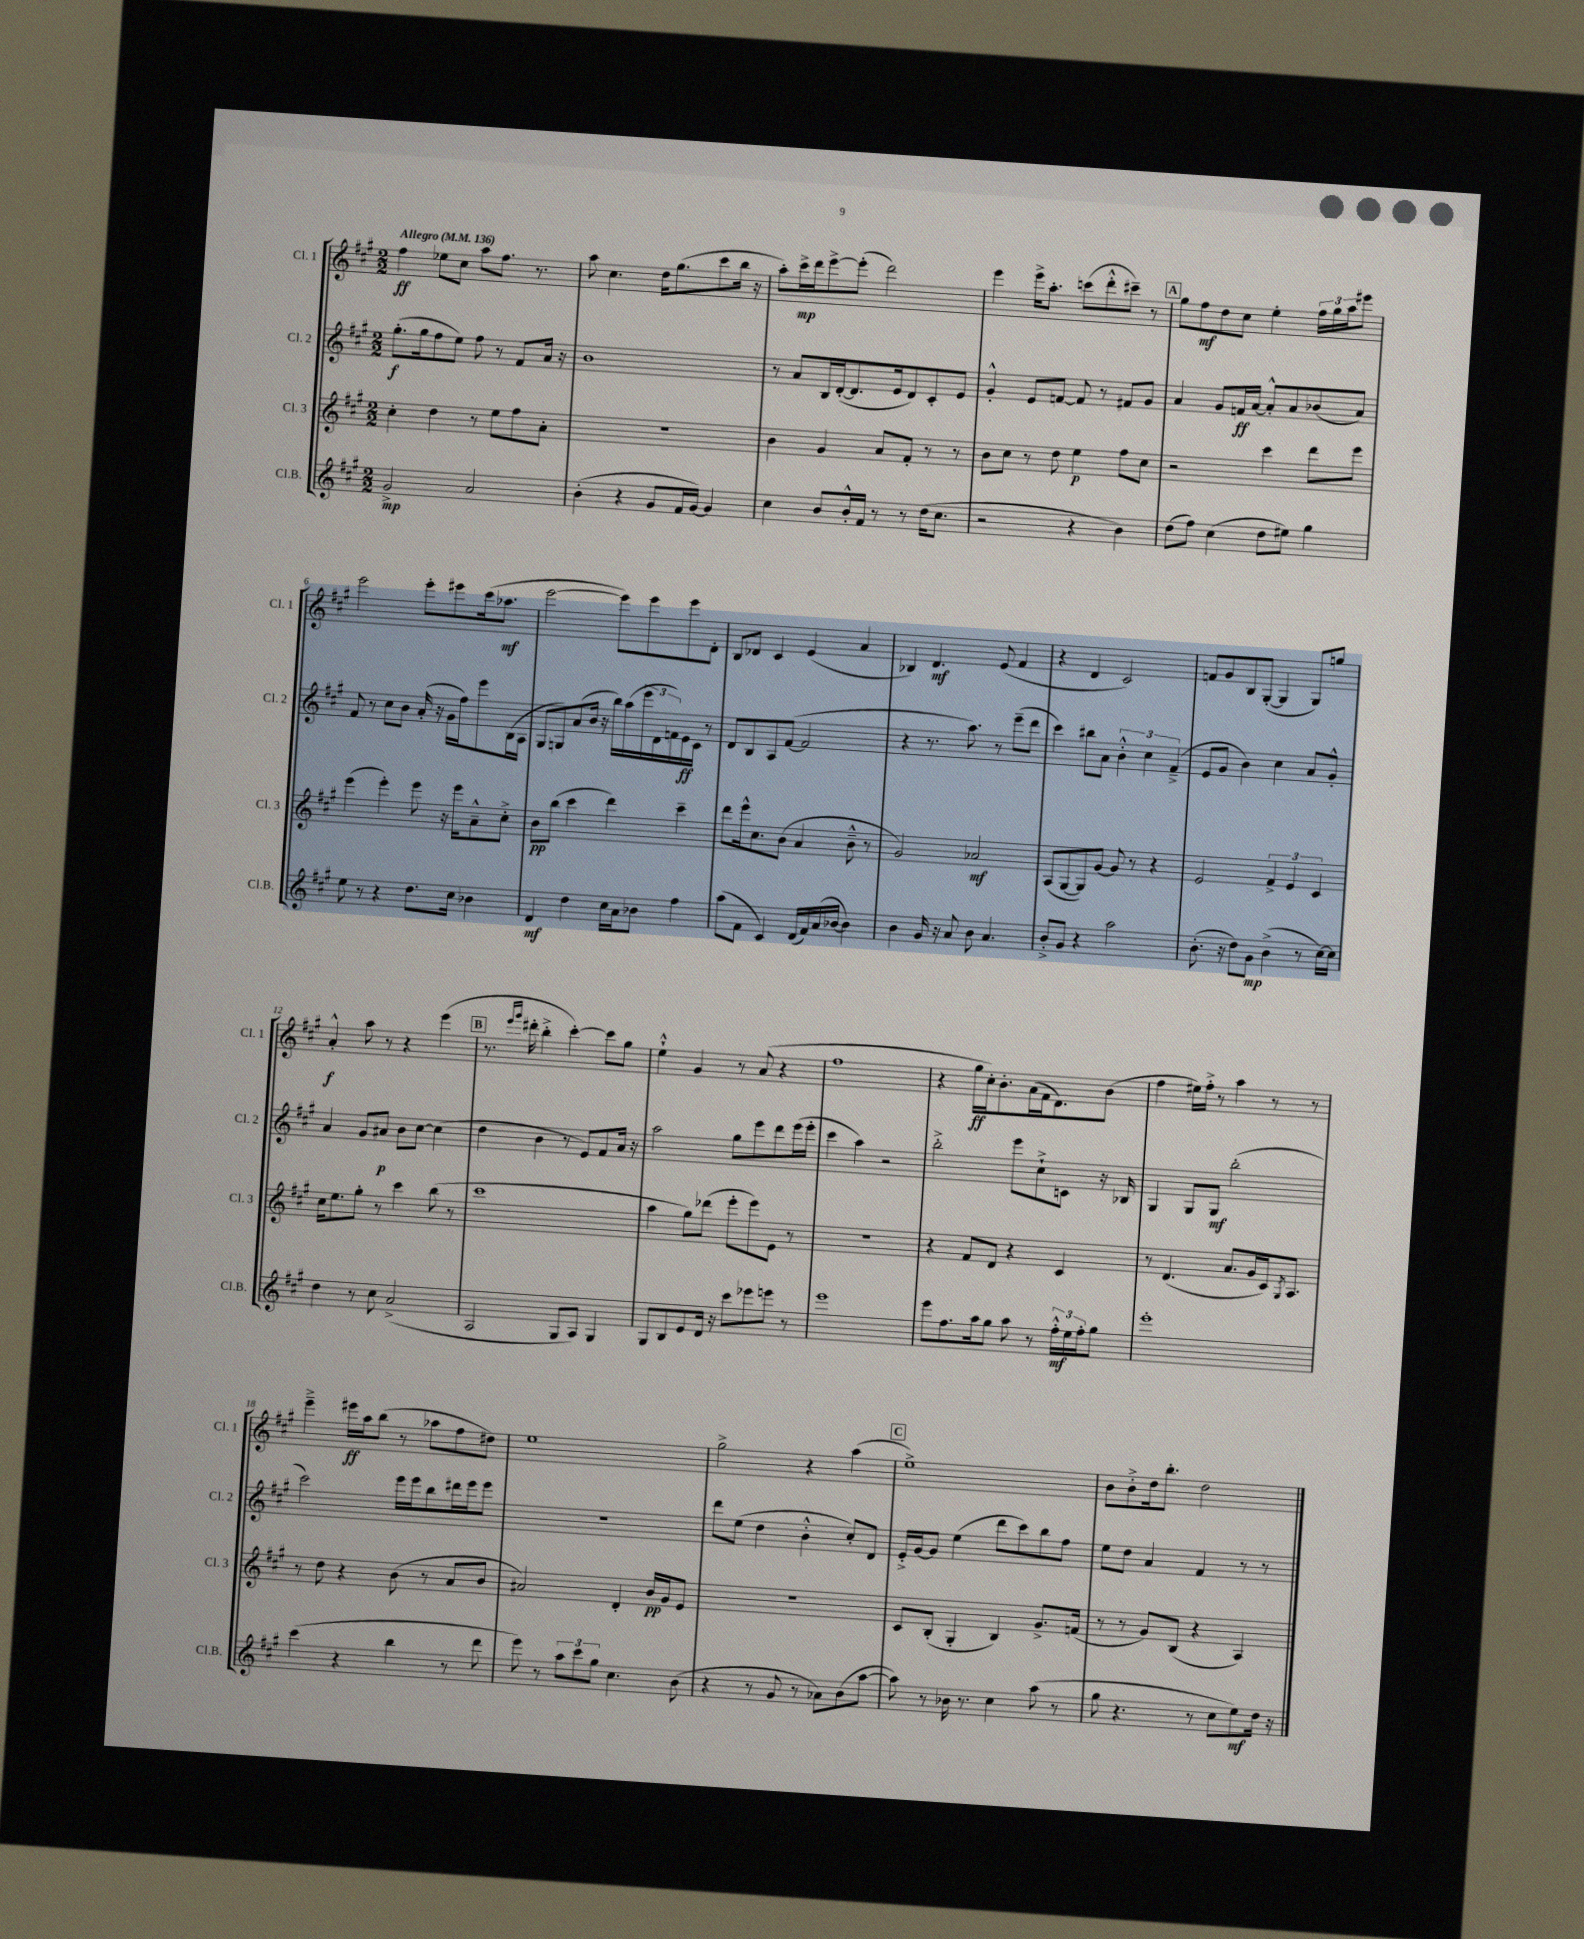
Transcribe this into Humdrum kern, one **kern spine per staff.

**kern	**dynam	**kern	**dynam	**kern	**dynam	**kern	**dynam
*part4	*part4	*part3	*part3	*part2	*part2	*part1	*part1
*staff4	*staff4	*staff3	*staff3	*staff2	*staff2	*staff1	*staff1
*I"Cl.B.	*	*I"Cl. 3	*	*I"Cl. 2	*	*I"Cl. 1	*
*I'Cl.B.	*	*I'Cl. 3	*	*I'Cl. 2	*	*I'Cl. 1	*
*clefG2	*	*clefG2	*	*clefG2	*	*clefG2	*
*k[f#c#g#]	*	*k[f#c#g#]	*	*k[f#c#g#]	*	*k[f#c#g#]	*
*M2/2	*	*M2/2	*	*M2/2	*	*M2/2	*
*MM136	*	*MM136	*	*MM136	*	*MM136	*
=1	=1	=1	=1	=1	=1	=1	=1
!	!	!	!	!	!	!LO:TX:a:B:t=Allegro	!
2g#^/	mp	4cc#'\	.	(8.gg#'\L	f	4ff#\	ff
.	.	.	.	16gg#\k	.	.	.
.	.	4dd\	.	8ff#\	.	8ee-X\L	.
.	.	.	.	8ee\J)	.	8cc#\J	.
2a/	.	8r	.	8ff#\	.	8aa\L	.
.	.	8ee\L	.	8r	.	8.ff#\J	.
.	.	8ff#\	.	8f#/L	.	.	.
.	.	.	.	.	.	8.r	.
.	.	8a'\J	.	16a/Jk	.	.	.
.	.	.	.	16r	.	.	.
=2	=2	=2	=2	=2	=2	=2	=2
(4b'\	.	1r	.	1b	.	8aa\	.
.	.	.	.	.	.	4.cc#\	.
4r	.	.	.	.	.	.	.
8g#/L	.	.	.	.	.	16dd\KL	.
.	.	.	.	.	.	(8.gg#\	.
16f#/L	.	.	.	.	.	.	.
[16g#/JJ)	.	.	.	.	.	.	.
4g#/]	.	.	.	.	.	8ccc#\	.
.	.	.	.	.	.	16bb\Jk	.
.	.	.	.	.	.	16r	.
=3	=3	=3	=3	=3	=3	=3	=3
4cc#\	.	4b\	.	8r	.	8aa'\L)	.
.	.	.	.	8a/L	.	16ccc#^\L	mp
.	.	.	.	.	.	16ddd\J	.
8b/L	.	4g#/	.	16B/L	.	[8eee^\	.
.	.	.	.	([16d'/J	.	.	.
16b'^^/L	.	.	.	8.d/]	.	(8eee'\J]	.
16f#/JJ	.	.	.	.	.	.	.
8r	.	8a/L	.	.	.	2ddd\)	.
.	.	.	.	16e/k	.	.	.
8r	.	8f#'/J	.	8d/)	.	.	.
(16dd\KL	.	8r	.	8c#'/	.	.	.
8.cc#\J	.	.	.	.	.	.	.
.	.	8r	.	8e/J	.	.	.
=4	=4	=4	=4	=4	=4	=4	=4
2r	.	8b\L	.	4g#'^^/	.	4eee\	.
.	.	8cc#\J	.	.	.	.	.
.	.	8r	.	8e/L	.	16eee^\KL	.
.	.	.	.	.	.	8.aa'\J	.
.	.	8dd\	.	[8fn/J	.	.	.
4r	.	4ee\	p	8f/]	.	(8cccn\L	.
.	.	.	.	8r	.	8ddd'^^\	.
4b\)	.	8ff#\L	.	8f#X/L	.	8ccc#X~\J)	.
.	.	8cc#\J	.	8g#/J	.	8r	.
!!LO:REH:place=s1:t=A
=5	=5	=5	=5	=5	=5	=5	=5
(8dd\L	.	2r	.	4a/	.	8gg#\L	.
8ff#\J)	.	.	.	.	.	8ff#\	mf
(4cc#\	.	.	.	8g#/L	.	8dd\	.
.	.	.	.	16fn/L	ff	8cc#\J	.
.	.	.	.	[16a/JJ	.	.	.
8dd\L	.	4ccc#\	.	8a'^^/L]	.	4ee'\	.
8ee#X\J)	.	.	.	8a/	.	.	.
4gg#\	.	8ddd\L	.	(8b-X/	.	24ff#\LL	.
.	.	.	.	.	.	24gg#\	.
.	.	.	.	.	.	24aa\J	.
.	.	8eee\J	.	8a/J)	.	8eee#X\J	.
!!LO:LB:g=z
=6	=6	=6	=6	=6	=6	=6	=6
8ee\	.	(4eee\	.	8f#/	.	2eee\	.
8r	.	.	.	8r	.	.	.
4r	.	4eee'\)	.	8cc#\L	.	.	.
.	.	.	.	8b\J	.	.	.
8.dd\L	.	8eee\	.	(16a'/	.	8eee'\L	.
.	.	.	.	16r	.	.	.
.	.	16r	.	16g#\LL	.	8eee#X\	.
16cc#\Jk	.	16eee\KL	.	16ff#\J)	.	.	.
4b-X\	.	8a~^^\	.	8eee\	.	(16ccc#\k	.
.	.	.	.	.	.	8.aa-X\J	mf
.	.	8cc#'^\J	.	(16B\L	.	.	.
.	.	.	.	16A\JJ	.	.	.
=7	=7	=7	=7	=7	=7	=7	=7
4d/	mf	8b\L	pp	8G#/L	.	[2eee\	.
.	.	(8bb\J	.	8Gn/)	.	.	.
4dd\	.	4ccc#\	.	(8a/	.	.	.
.	.	.	.	16b/Jk	.	.	.
.	.	.	.	16r	.	.	.
16cc#\LL	.	4ddd\)	.	16bb\LL)	.	8eee\L])	.
16a\J	.	.	.	(16aa\	.	.	.
8b-X\J	.	.	.	24eee\	.	8eee\	.
.	.	.	.	24d\	.	.	.
.	.	.	.	24fn\)	.	.	.
4ff#\	.	4ccc#~\	.	16e\	ff	8eee\	.
.	.	.	.	16c#\JJ	.	.	.
.	.	.	.	8r	.	8d'\J	.
=8	=8	=8	=8	=8	=8	=8	=8
(8aa\L	.	8ddd\L	.	8d/L	.	8B/L	.
8f#\J	.	16eee^^\k	.	8B/	.	8d-X/J	.
.	.	8.cc#\	.	.	.	.	.
4c#/)	.	.	.	8A/	.	4c#/	.
.	.	(8b\J	.	([8f#/J	.	.	.
(16d/LL	.	4a/	.	2f#/]	.	(4e/	.
16f#/)	.	.	.	.	.	.	.
(16a/	.	.	.	.	.	.	.
[16b-X/JJ	.	.	.	.	.	.	.
4b-\])	.	8b~^^\	.	.	.	4a/	.
.	.	8r	.	.	.	.	.
=9	=9	=9	=9	=9	=9	=9	=9
4b\	.	2g#/)	.	4r	.	4B-X/)	.
16g#/	.	.	.	8.r	.	4.d/	mf
16r	.	.	.	.	.	.	.
8a/	.	.	.	.	.	.	.
.	.	.	.	8.aa\)	.	.	.
8b\	.	2a-X/	mf	.	.	.	.
4.a/	.	.	.	8r	.	(8e/	.
.	.	.	.	(8eee~\L	.	4f#/	.
.	.	.	.	8ddd\J	.	.	.
=10	=10	=10	=10	=10	=10	=10	=10
8b'^/L	.	(8A/L	.	4ccc#\)	.	4r	.
8g#/J	.	[8G#/	.	.	.	.	.
4r	.	8G#/])	.	8bb#X\L	.	4d/	.
.	.	[8g#/J	.	8a\J	.	.	.
2aa\	.	8g#/]	.	6b'^^\	.	2c#/)	.
.	.	8r	.	.	.	.	.
.	.	.	.	6cc#\	.	.	.
.	.	4r	.	.	.	.	.
.	.	.	.	(6f#~^/	.	.	.
=11	=11	=11	=11	=11	=11	=11	=11
(8.b'\	.	2e/	.	8e/L	.	8fn/L	.
.	.	.	.	8g#/J	.	8g#/	.
16r	.	.	.	.	.	.	.
8dd\L)	.	.	.	4b\)	.	8B/	.
8g#\J	mp	.	.	.	.	([8G#'/J	.
(4b^\	.	6f#^/	.	4cc#\	.	4G#/]	.
.	.	6e/	.	.	.	.	.
8r	.	.	.	8a/L	.	8G#/L)	.
.	.	6c#/	.	.	.	.	.
[16cc#\LL)	.	.	.	8g#'^^/J	.	8ggn/J	.
16cc#\JJ]	.	.	.	.	.	.	.
!!LO:LB:g=z
=12	=12	=12	=12	=12	=12	=12	=12
4dd\	.	16cc#\KL	.	4a/	.	4a'^^/	f
.	.	8.ee\	.	.	.	.	.
8r	.	8gg#'\J	.	8g#/L	.	8aa\	.
8cc#\	.	8r	.	8a#X/J	p	8r	.
(2a^/	.	4ccc#\	.	8b\L	.	4r	.
.	.	.	.	[8cc#\J	.	.	.
.	.	(8bb\	.	(4cc#\]	.	(4eee\	.
.	.	8r	.	.	.	.	.
!!LO:REH:place=s1:t=B
=13	=13	=13	=13	=13	=13	=13	=13
2A/	.	1ccc#	.	4dd\	.	8.r	.
.	.	.	.	.	.	16qqeee/LL	.
.	.	.	.	.	.	16qqggg#/JJ	.
.	.	.	.	.	.	16ddd#X'\	.
.	.	.	.	4b\	.	4bb'^\	.
8G#/L	.	.	.	8r	.	[4ccc#'\)	.
8A/J)	.	.	.	8e/L)	.	.	.
4G#/	.	.	.	8f#/	.	8ccc#\L]	.
.	.	.	.	16a/Jk	.	8gg#\J	.
.	.	.	.	16r	.	.	.
=14	=14	=14	=14	=14	=14	=14	=14
8G#/L	.	4aa\	.	2aa\	.	4ee`^^\	.
8B/	.	.	.	.	.	.	.
8e/	.	8gg#\L)	.	.	.	4g#/	.
16d/Jk	.	(8ddd-X\J	.	.	.	.	.
16r	.	.	.	.	.	.	.
8ccc#\L	.	8eee'\L	.	8gg#\L	.	8r	.
8eee-X\	.	8eee\)	.	8eee\	.	(8a/	.
8eeen\J	.	8e\J	.	8ddd\	.	4r	.
8r	.	8r	.	(16eee\L	.	.	.
.	.	.	.	16eee'\JJ	.	.	.
=15	=15	=15	=15	=15	=15	=15	=15
1eee	.	1r	.	4ccc#\	.	1ff#	.
.	.	.	.	4aa\)	.	.	.
.	.	.	.	2r	.	.	.
=16	=16	=16	=16	=16	=16	=16	=16
8eee\L	.	4r	.	2bb'^\	.	4r	.
8.ff#\	.	.	.	.	.	.	.
.	.	8f#/L	.	.	.	16gg#\LL	ff
16aa\k	.	.	.	.	.	16cc#'\J)	.
8gg#\J	.	8d/J	.	.	.	8.b'\	.
8aa\	.	4r	.	8eee\L	.	.	.
.	.	.	.	.	.	(16a\L	.
8r	.	.	.	8cc#`^\	.	16f#\J	.
.	.	.	.	.	.	8.d\)	.
24ff#'^^\LL	mf	4c#/	.	8cn\J	.	.	.
24ee\	.	.	.	.	.	.	.
24ff#'\J	.	.	.	.	.	.	.
8gg#\J	.	.	.	16r	.	(8b\J	.
.	.	.	.	16B-X/	.	.	.
=17	=17	=17	=17	=17	=17	=17	=17
1eee'	.	8r	.	4G#/	.	4ff#\	.
.	.	(4.d/	.	.	.	.	.
.	.	.	.	8G#/L	.	16ee#X\LL)	.
.	.	.	.	.	.	16ff#'^\JJ	.
.	.	.	.	8G#/J	mf	8r	.
.	.	8.a/L	.	(2bb'\	.	4aa\	.
.	.	16g#/L	.	.	.	.	.
.	.	16c#/J)	.	.	.	8r	.
.	.	8qG#/	.	.	.	.	.
.	.	8.A/J	.	.	.	.	.
.	.	.	.	.	.	8r	.
!!LO:LB:g=z
=18	=18	=18	=18	=18	=18	=18	=18
(4ccc#\	.	8r	.	2ccc#\)	.	4eee~^\	.
.	.	8dd\	.	.	.	.	.
4r	.	4r	.	.	.	16eee#X\LL	ff
.	.	.	.	.	.	16aa\J	.
.	.	.	.	.	.	(8bb\J	.
4bb\	.	(8b\	.	16eee\LL	.	8r	.
.	.	.	.	16eee\J	.	.	.
.	.	8r	.	8bb\	.	8aa-X\L	.
8r	.	8a/L	.	16ddd#X\L	.	8ff#\	.
.	.	.	.	16eee\J	.	.	.
8ddd\	.	8b/J	.	8eee\J	.	8dd#X\J)	.
=19	=19	=19	=19	=19	=19	=19	=19
8eee\)	.	2a#X/)	.	1r	.	1ee	.
8r	.	.	.	.	.	.	.
12aa\L	.	.	.	.	.	.	.
12ccc#\	.	.	.	.	.	.	.
12gg#\J	.	.	.	.	.	.	.
4.cc#\	.	4d'/	.	.	.	.	.
.	.	16b/LL	pp	.	.	.	.
.	.	16g#/J	.	.	.	.	.
(8b\	.	8e/J	.	.	.	.	.
=20	=20	=20	=20	=20	=20	=20	=20
4r	.	1r	.	8ddd\L	.	2gg#^\	.
.	.	.	.	(8ee\J	.	.	.
8r	.	.	.	4dd\	.	.	.
8g#/	.	.	.	.	.	.	.
8r	.	.	.	4b'^^\	.	4r	.
8a-X\L)	.	.	.	.	.	.	.
(8b\	.	.	.	8cc#'/L)	.	(4aa\	.
[8aa\J	.	.	.	8d/J	.	.	.
!!LO:REH:place=s1:t=C
=21	=21	=21	=21	=21	=21	=21	=21
8aa\])	.	8c#/L	.	16e'^/LL	.	1ee^)	.
.	.	.	.	[16g#/J	.	.	.
8r	.	(8B'/J	.	8g#/J]	.	.	.
16b-X\	.	4G#'/	.	(4ee\	.	.	.
8.r	.	.	.	.	.	.	.
4cc#\	.	4B/)	.	8ddd\L	.	.	.
.	.	.	.	8ccc#\)	.	.	.
(8aa\	.	8.g#^/L	.	8bb\	.	.	.
8r	.	.	.	8ff#\J	.	.	.
.	.	(16fn/Jk	.	.	.	.	.
=22	=22	=22	=22	=22	=22	=22	=22
8gg#\	.	8r	.	8ee\L	.	8b\L	.
4.r	.	8r	.	8dd\J	.	8b'^\	.
.	.	8g#/L)	.	4a/	.	16dd\k	.
.	.	.	.	.	.	8.bb'\J	.
.	.	(8B/J	.	.	.	.	.
8r	.	4r	.	4f#/	.	2dd\	.
8cc#\L	.	.	.	.	.	.	.
8ee\)	mf	4A/)	.	8r	.	.	.
16dd\Jk	.	.	.	8r	.	.	.
16r	.	.	.	.	.	.	.
==	==	==	==	==	==	==	==
*-	*-	*-	*-	*-	*-	*-	*-
